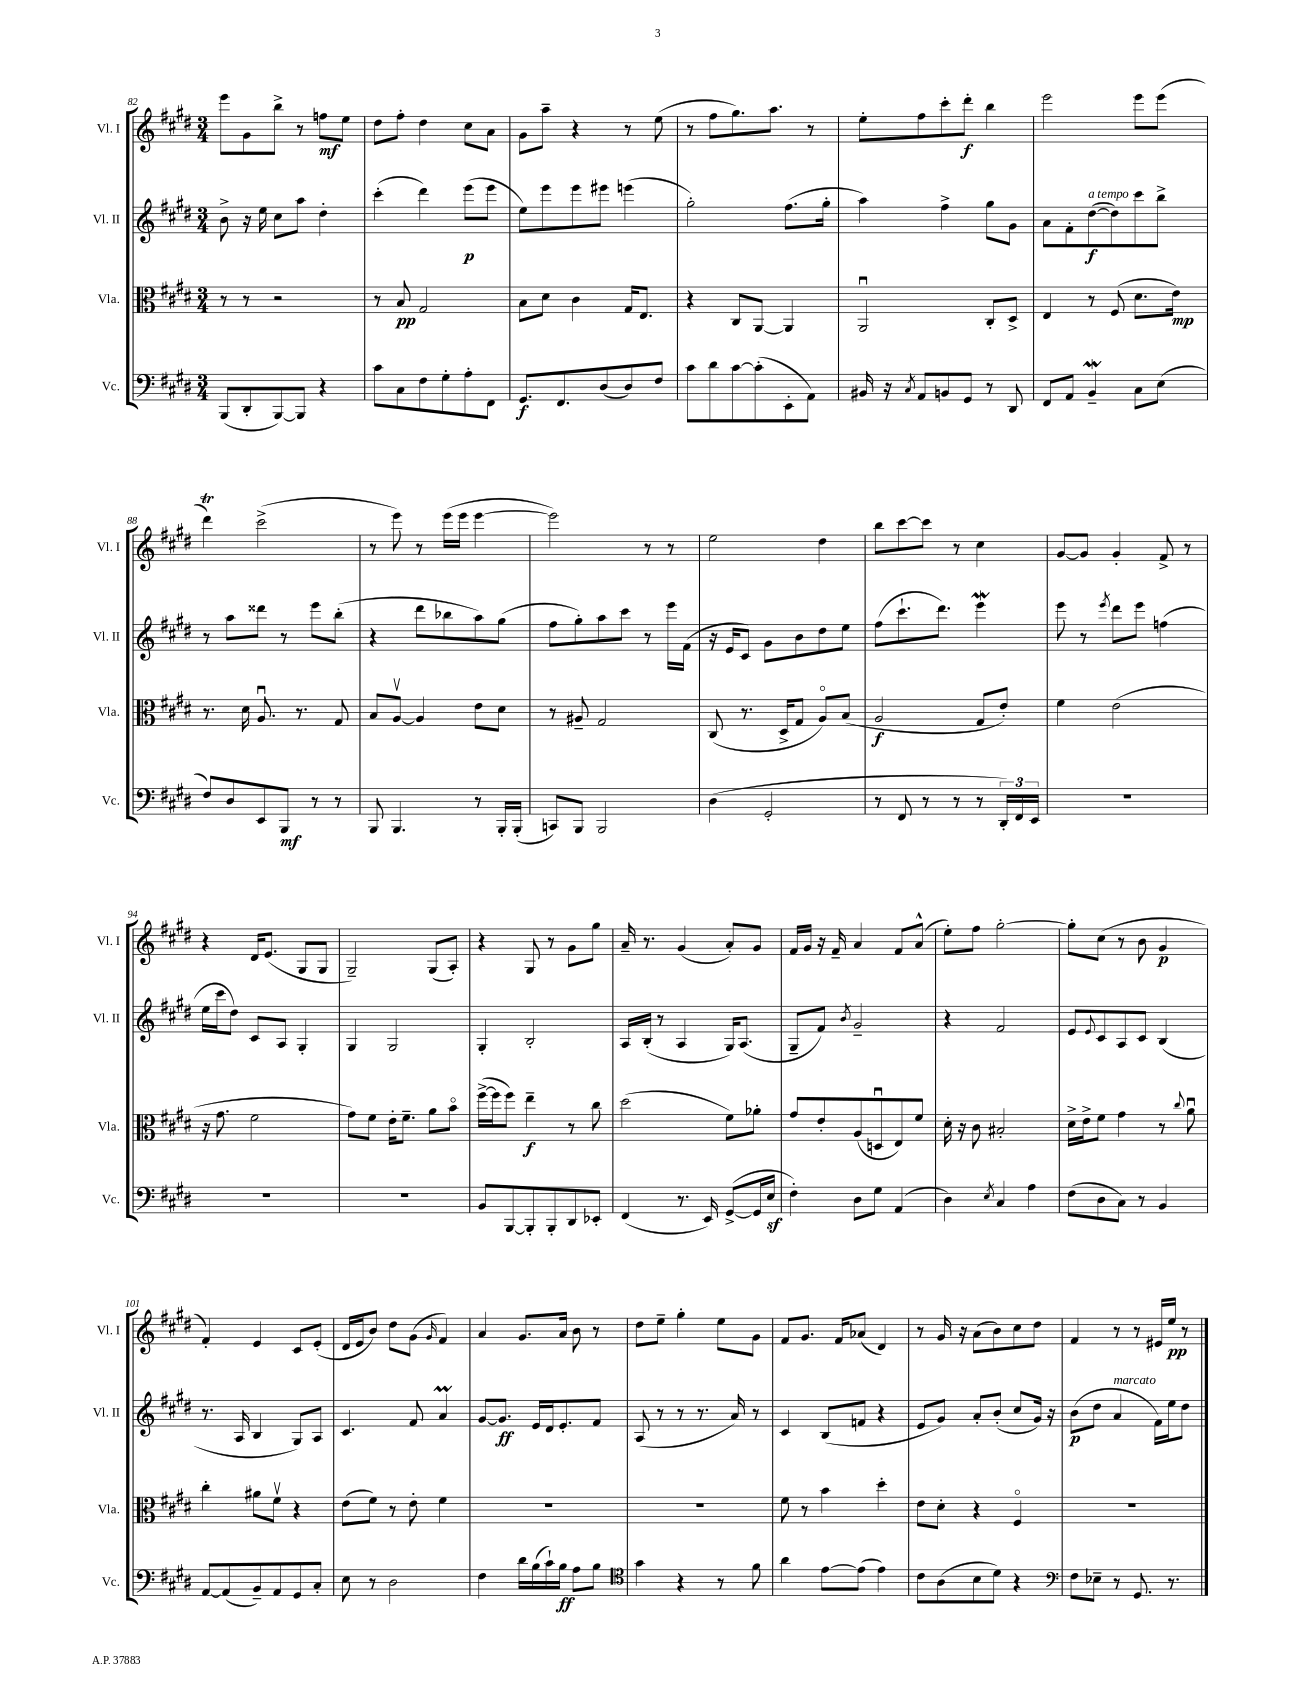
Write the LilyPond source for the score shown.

<<
\new StaffGroup <<
\new Staff = "s0" \with { instrumentName = "Vl. I" shortInstrumentName = "Vl. I" } {
    \clef treble \key e \major \numericTimeSignature \time 3/4
    e'''8 gis'8 b''8-> r8 f''8\mf e''8 |
    dis''8 fis''8-. dis''4 cis''8 a'8 |
    gis'8 a''8-- r4 r8 e''8( |
    r8 fis''8 gis''8.) a''8. r8 |
    e''8-. fis''8 cis'''8-. dis'''8-.\f b''4 |
    e'''2 e'''8 e'''8( |
    dis'''4\trill) cis'''2->( |
    r8 e'''8) r8 e'''16( e'''16 e'''4~ |
    e'''2) r8 r8 |
    e''2 dis''4 |
    b''8 cis'''8~ cis'''8 r8 cis''4 |
    gis'8~ gis'8 gis'4-. fis'8-> r8 |
    r4 dis'16 e'8.( gis8 gis8 |
    gis2--) gis8( a8-.) |
    r4 gis8 r8 gis'8 gis''8 |
    a'16-- r8. gis'4( a'8-.) gis'8 |
    fis'16 gis'16 r16 fis'16-- a'4 fis'8 a'8-^( |
    e''8-.) fis''8 gis''2~-. |
    gis''8-. cis''8( r8 b'8 gis'4\p |
    fis'4-.) e'4 cis'8 e'8-.( |
    dis'16 e'16 b'8) dis''8 gis'8( \grace { gis'16 } fis'4) |
    a'4 gis'8. a'16 b'8 r8 |
    dis''8 e''8-- gis''4-. e''8 gis'8 |
    fis'8 gis'8. fis'16 aes'8( dis'4) |
    r8 gis'16 r16 a'8( b'8) cis''8 dis''8 |
    fis'4 r8 r8 eis'16 e''16\pp r8 \bar "|." |
}
\new Staff = "s1" \with { instrumentName = "Vl. II" shortInstrumentName = "Vl. II" } {
    \clef treble \key e \major \numericTimeSignature \time 3/4
    b'8-> r16 e''16 cis''8 a''8 dis''4-. |
    cis'''4-.( dis'''4) e'''8\p( e'''8 |
    e''8) e'''8 e'''8 eis'''8 e'''4( |
    gis''2-.) fis''8.( gis''16-. |
    a''4) fis''4-> gis''8 gis'8 |
    a'8 fis'8-. dis''8~\f^\markup { \italic "a tempo" }( dis''8) cis'''8 b''8-> |
    r8 a''8 disis'''8 r8 e'''8 b''8-.( |
    r4 dis'''8 bes''8 a''8) gis''8( |
    fis''8 gis''8-.) a''8 cis'''8 r8 e'''16 fis'16( |
    r16 e'16 cis'8) gis'8 b'8 dis''8 e''8 |
    fis''8( cis'''8.-! dis'''8.) e'''4\mordent |
    e'''8 r8 \acciaccatura { e'''8 } dis'''8 e'''8 f''4( |
    e''16 cis'''16 dis''8) cis'8 a8 gis4-. |
    gis4 gis2 |
    gis4-. b2-. |
    a16 b16-.( r8 a4 gis16) a8.( |
    gis8-- fis'8) \acciaccatura { b'8 } gis'2-- |
    r4 fis'2 |
    e'8 \appoggiatura { e'8 } cis'8 a8 cis'8 b4( |
    r8. a16 b4 gis8) a8 |
    cis'4. fis'8 a'4\prall |
    gis'8~ gis'8.\ff e'16 dis'16 e'8.-. fis'8 |
    a8( r8 r8 r8. a'16) r8 |
    cis'4 b8( f'8 r4 |
    e'8 gis'8) a'8-. b'8-.( cis''8 gis'16) r16 |
    b'8\p( dis''8 a'4^\markup { \italic "marcato" } fis'16) e''16 dis''8 \bar "|." |
}
\new Staff = "s2" \with { instrumentName = "Vla." shortInstrumentName = "Vla." } {
    \clef alto \key e \major \numericTimeSignature \time 3/4
    r8 r8 r2 |
    r8 b8\pp gis2 |
    b8 dis'8 cis'4 gis16 e8. |
    r4 cis8 a,8~ a,4 |
    a,2\downbow cis8-. dis8-> |
    e4 r8 fis8( dis'8. e'16\mp) |
    r8. dis'16 a8.\downbow r8. gis8 |
    b8 a8~\upbow a4 e'8 dis'8 |
    r8 ais8-- gis2 |
    cis8( r8. dis16-> gis8 a8\flageolet) b8( |
    a2\f gis8 e'8-.) |
    fis'4 e'2( |
    r16 gis'8. fis'2 |
    gis'8) fis'8 e'16-. fis'8.-- a'8 b'8\flageolet |
    fis''16~->( fis''16 fis''8) e''4--\f r8 cis''8 |
    dis''2( fis'8) aes'8-. |
    gis'8 e'8-. a8( d8\downbow e8) fis'8 |
    dis'16-. r16 cis'8 bis2-. |
    dis'16-> e'16-> fis'8 gis'4 r8 \appoggiatura { cis''8 } a'8\downbow |
    cis''4-. ais'8 fis'8\upbow r4 |
    e'8( fis'8) r8 e'8-. fis'4 |
    R2. |
    R2. |
    fis'8 r8 b'4 dis''4-. |
    e'8 dis'8-. r4 fis4\flageolet |
    R2. \bar "|." |
}
\new Staff = "s3" \with { instrumentName = "Vc." shortInstrumentName = "Vc." } {
    \clef bass \key e \major \numericTimeSignature \time 3/4
    b,,8( dis,8-. b,,8~) b,,8 r4 |
    cis'8 cis8 fis8 gis8-. a8-. fis,8 |
    gis,8.\f fis,8. dis8( dis8) fis8 |
    cis'8 dis'8 cis'8~ cis'8-.( e,8-. a,8) |
    bis,16 r16 \acciaccatura { cis8 } a,8 b,8 gis,8 r8 dis,8 |
    fis,8 a,8 b,4--\mordent cis8 e8( |
    fis8) dis8 e,8 b,,8\mf r8 r8 |
    b,,8 b,,4. r8 b,,16-. b,,16-.( |
    c,8) b,,8 b,,2 |
    dis4( gis,2-. |
    r8 fis,8 r8 r8 r8 \tuplet 3/2 { dis,16-.) fis,16 e,16 } |
    R2. |
    R2. |
    R2. |
    b,8 b,,8~ b,,8-. b,,8-. dis,8 ees,8-. |
    fis,4( r8. e,16) gis,8~->( gis,16 e16\sf |
    fis4-.) dis8 gis8 a,4( |
    dis4) \acciaccatura { e8 } cis4 a4 |
    fis8( dis8 cis8) r8 b,4 |
    a,8~ a,8( b,8--) a,8 gis,8 cis8-. |
    e8 r8 dis2 |
    fis4 dis'16 b16( cis'16-!) b16\ff a8 b8 |
    \clef tenor gis'4 r4 r8 fis'8 |
    a'4 e'8~ e'8( e'4) |
    cis'8 a8( b8 dis'8) r4 |
    \clef bass fis8 ees8-- r8 gis,8. r8. \bar "|." |
}
>>
>>
\layout { \context { \Score currentBarNumber = #82 } }
